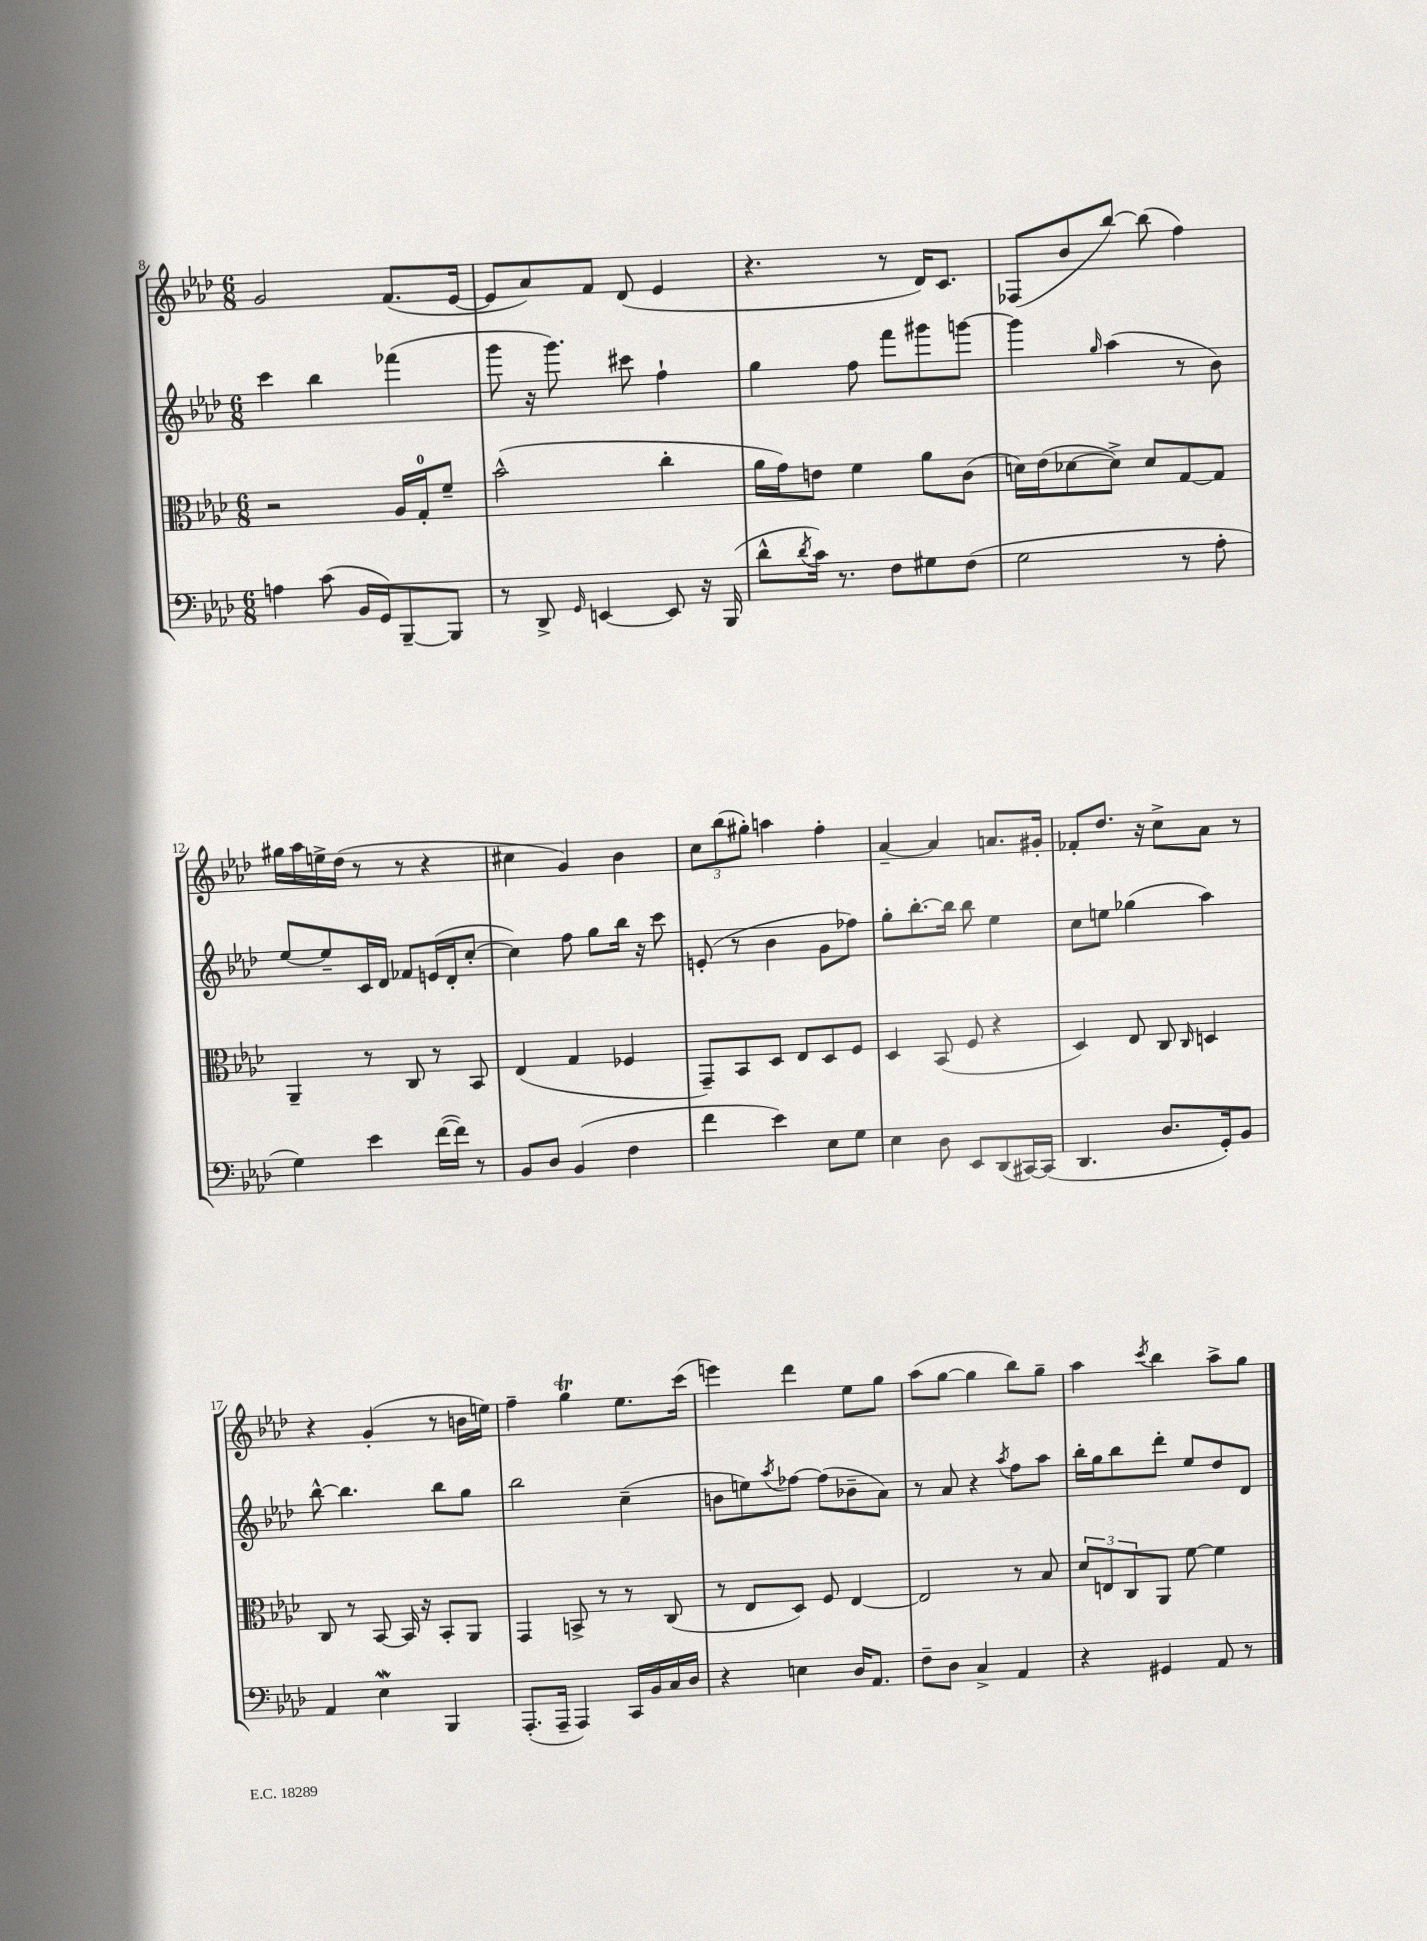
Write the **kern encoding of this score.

**kern	**kern	**kern	**kern
*part4	*part3	*part2	*part1
*staff4	*staff3	*staff2	*staff1
*clefF4	*clefC3	*clefG2	*clefG2
*k[b-e-a-d-]	*k[b-e-a-d-]	*k[b-e-a-d-]	*k[b-e-a-d-]
*M6/8	*M6/8	*M6/8	*M6/8
=8	=8	=8	=8
4An\	2r	4ccc\	2g/
(8c\	.	4bb-\	.
16BB-/LL	.	.	.
16GG/J)	.	.	.
[8BBB-~/	16A-/LL	(4fff-X\	(8.f/L
.	16G'/J	.	.
8BBB-/J]	8f~/J	.	.
.	.	.	[16e-/Jk
=9	=9	=9	=9
8r	(2b-^^\	8ggg\	8e-/L]
8DD-^/	.	16r	8a-/)
.	.	8.ggg\)	.
16qqGG/	.	.	.
[4EEn/	.	.	8f/J
.	.	8ccc#X\	(8d-/
8EE/]	4cc'\	4ff`\	4e-/
16r	.	.	.
(16BBB-/	.	.	.
=10	=10	=10	=10
8d-^^\L	16a-\LL	4gg\	4.r
.	16g\J)	.	.
8qd-/	.	.	.
16c\Jk)	8en\J	.	.
8.r	.	.	.
.	4f\	8ff\	.
8F\L	.	8fff\L	8r
8G#X\	8a-\L	8ggg#X\	16d-/KL)
.	.	.	8.c/J
(8F\J	(8c\J	[8gggn\J	.
=11	=11	=11	=11
2G\	16dn\LL)	4ggg\]	(8F-X/L
.	(16e-\J	.	.
.	[8d-X\	.	8b-/
.	.	16qqgg/	.
.	8d-^\J])	(4aa-\	[8bb-/J)
.	8d-/L	.	(8bb-\]
8r	[8G/	8r	4ff\)
8A-'\	8G/J]	8b-\)	.
!!LO:LB:g=z
=12	=12	=12	=12
4G\)	4AA-~/	[8ee-/L	16gg#X\LL
.	.	.	16aa-\
.	.	8ee-~/]	16een^\
.	.	.	(16dd-\JJ
4e-\	8r	16c/L	8r
.	.	16d-/JJ	.
.	8C/	8f-X/L	8r
([16f\LL	8r	(16en/L	4r
16f\JJ])	.	16d-'/J	.
8r	8BB-/	[8cc'/J	.
=13	=13	=13	=13
8BB-/L	(4E-/	4cc\])	4cc#X\
8D-/J	.	.	.
(4BB-/	4G/	8ff\	4g/)
.	.	8gg\L	.
4F\	4F-X/	16bb-\Jk	4b-\
.	.	16r	.
.	.	8ccc\	.
=14	=14	=14	=14
4f\	8GG~/L)	(8en'/	12cc\L
.	.	.	(12bb-\
.	8BB-/	8r	.
.	.	.	12gg#X'\J)
4e-\)	8D-/J	4b-\	4aan\
.	8E-/L	.	.
8E-\L	8D-/	8g\L	4ff'\
8G\J	8F/J	8ff-X\J)	.
=15	=15	=15	=15
4E-\	4D-/	8gg'\L	[4a-~/
.	.	[8.bb-'\	.
8D-\	(8BB-/	.	4a-/]
.	.	16bb-\Jk]	.
8EE-/L	8F/	8bb-\	.
(8DD-/	4r	4ee-\	8.an/L
[16CC#X/L)	.	.	.
(16CC#/JJ]	.	.	16g#X'/Jk
=16	=16	=16	=16
4.DD-/	4D-/)	8cc\L	8f-X'/L
.	.	8een\J	8.dd-/J
.	8E-/	(4gg-X\	.
.	.	.	16r
8.D-/L	8C/	.	8cc^\L
.	16qqC/	.	.
.	4Dn/	4aa-\)	8a-\J
16GG'/k)	.	.	.
8BB-/J	.	.	8r
!!LO:LB:g=z
=17	=17	=17	=17
4AA-/	8C/	[8bb-^^\	4r
.	8r	4.bb-\]	.
4E-W\	[8BB-/	.	(4g'/
.	16BB-/]	.	.
.	16r	.	.
4BBB-/	8BB-'/L	8bb-\L	8r
.	8AA-/J	8gg\J	16bn\LL
.	.	.	16een\JJ)
=18	=18	=18	=18
(8.AAA-'/L	4GG/	2bb-\	4ff~\
16AAA-~/Jk	.	.	.
4AAA-/)	8BBn^/	.	4ggt\
.	8r	.	.
16CC/LL	8r	(4cc~\	8.ee-\L
16BB-/	.	.	.
16C/	(8C/	.	.
16D-/JJ	.	.	(16ccc\Jk
=19	=19	=19	=19
4r	8r	8bn\L	4eeen\)
.	8E-/L	8een\)	.
.	.	8qaa-/	.
4En\	8D-/J)	[8ff-X\J	4ddd-\
.	8F/	(8ff-\L]	.
16D-/KL	[4E-/	8b-X~\	8ee-\L
8.AA-/J	.	.	.
.	.	8a-\J)	8gg\J
=20	=20	=20	=20
8F~\L	2E-/]	8r	(8aa-\L
8D-\J	.	8a-/	[8gg\J
4C^/	.	4r	4gg\]
.	.	8qaa-/	.
4AA-/	8r	8ff\L	8bb-\L)
.	8B-/	8aa-\J	8gg~\J
=21	=21	=21	=21
4r	12d-/L	16bb-'\LL	4aa-\
.	.	16gg\J	.
.	12En/	.	.
.	.	8bb-\	.
.	12C/	.	.
.	.	.	8qccc/
4GG#X/	8AA-/J	8ddd-'\J	4bb-\
.	[8f\	8ee-/L	.
8AA-/	4f\]	8dd-/	8aa-^\L
8r	.	8d-/J	8gg\J
==	==	==	==
*-	*-	*-	*-
